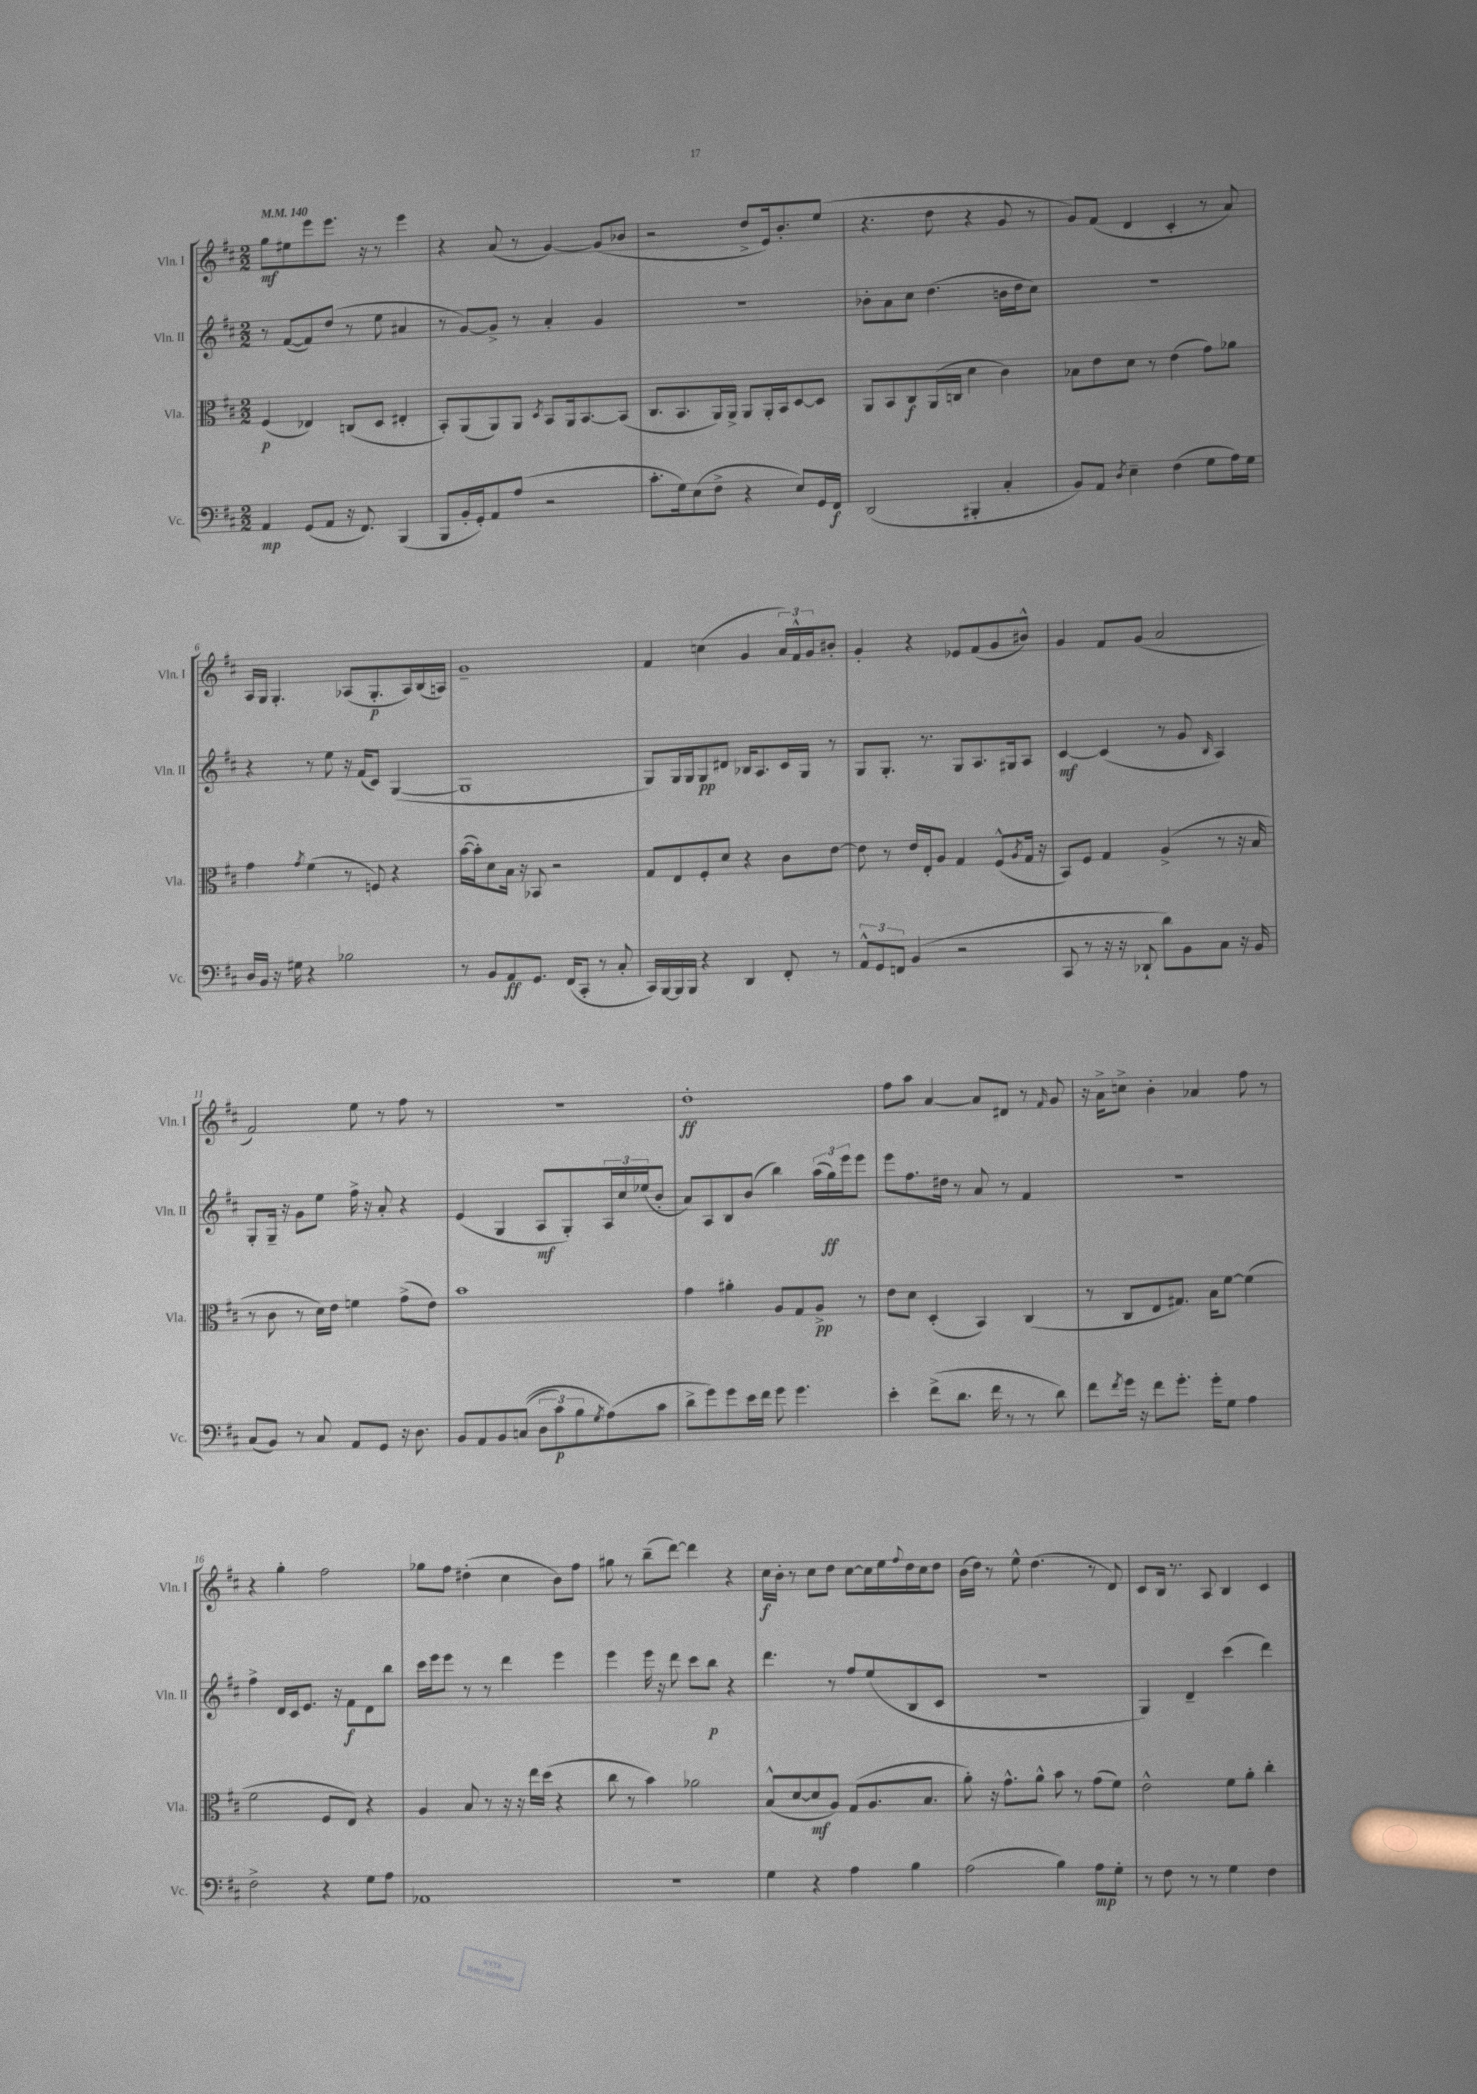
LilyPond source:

<<
\new StaffGroup <<
\new Staff = "s0" \with { instrumentName = "Vln. I" shortInstrumentName = "Vln. I" } {
    \clef treble \key d \major \numericTimeSignature \time 2/2 \tempo 4 = 140
    g''8\mf eis''8 e'''8 e'''8. r16 r8 e'''4 |
    r4 a'8( r8 g'4~) g'8( bes'8 |
    r2 d''8-> e'16) b'8.-. e''8( |
    r4. d''8 r4 g'8 r8 |
    g'8) fis'8( d'4 cis'4-. r8 a'8) |
    a16 g16 g4.-. aes8( g8.-.\p aes16) b16( a16) |
    g'1-- |
    fis'4 c''4( g'4 \tuplet 3/2 { a'16) fis'16-^ g'16 } bis'8-. |
    g'4-. r4 ees'8 fis'8( g'8 bis'8-^) |
    g'4 fis'8 g'8( a'2 |
    fis'2) e''8 r8 fis''8 r8 |
    r1 |
    d''1-.\ff |
    fis''8 a''8 a'4~ a'8 dis'8 r8 \grace { fis'16 } g'8 |
    r16 a'16-> c''8-> b'4-. aes'4 fis''8 r8 |
    r4 g''4-. fis''2 |
    ges''8 fis''8 dis''4-.( cis''4 b'8) fis''8 |
    gis''8 r8 b''8--( d'''8~) d'''4 r4 |
    cis''16\f b'16-. r8 cis''8 d''8 cis''8~ cis''16 e''16 \appoggiatura { fis''8 } d''16 cis''16 d''8 |
    b'16( d''16) r8 e''8-^ d''4.( r8 d'8) |
    cis'8 b16 r8. a8 b4 cis'4 \bar "|." |
}
\new Staff = "s1" \with { instrumentName = "Vln. II" shortInstrumentName = "Vln. II" } {
    \clef treble \key d \major \numericTimeSignature \time 2/2
    r8 fis'8~( fis'8) d''8( r8 e''8 ais'4 |
    r8 g'8~) g'8-> r8 a'4-. g'4 |
    r1 |
    bes'8-. a'8 cis''8 d''4.( b'16 d''16 cis''8) |
    r1 |
    r4 r8 e''8 r16 fis'16( cis'8) g4~( |
    g1 |
    g8) g16 g16 g8\pp dis'8 bes16 a8. cis'16 g16 r8 |
    g8 g8.-. r8. g8 a8. gis16 a8 |
    cis'4~\mf cis'4( r8 g'8 \grace { b16 } a4) |
    g8-. g16-- r16 g'8 e''8 fis''16-> r16 a'8-. r4 |
    e'4( g4 a8\mf g8-.) \tuplet 3/2 { a16 cis''16 ees''16( } b'8-. |
    a'8) a8 b8 b'8( b''4) \tuplet 3/2 { a''16( g''16\ff) e'''16 } e'''8 |
    e'''8 fis''8. dis''16 r8 a'8 r8 fis'4 |
    R1 |
    fis''4-> d'16 cis'16 e'8. r16 fis'8\f d'8 b''8 |
    cis'''16 e'''16 e'''8 r8 r8 d'''4 e'''4 |
    e'''4 e'''16 r16 d'''8 cis'''8 b''8\p r4 |
    d'''4. r8 fis''8 e''8( b8 cis'8 |
    R1 |
    g4) d'4-- cis'''4( d'''4) \bar "|." |
}
\new Staff = "s2" \with { instrumentName = "Vla." shortInstrumentName = "Vla." } {
    \clef alto \key d \major \numericTimeSignature \time 2/2
    fis4\p( ees4) c8( d8 eis4-. |
    b,8-.) a,8( a,8) a,8 \acciaccatura { d8 } b,8 a,16 b,8.~ b,8( |
    cis8. b,8. a,16) a,16-> a,8 a,16-. b,16 d8~ d8 |
    a,8 b,8 cis8\f a,16( c16 d'4 cis'4) |
    bes8 e'8 d'8 r8 e'4( g'8) aes'8 |
    g'4 \acciaccatura { g'8 } fis'4( r8 f8) r4 |
    b'16~( b'16-.) d'8 b16 r16 bes,8 r2 |
    g8 e8 fis8-. d'8 r4 cis'8 e'8~ |
    e'8 r8 e'16 e16-. a8 g4 fis8-^( \acciaccatura { a8 } g16 r16 |
    b,8) fis8 g4 a4->( r8 r16 b16 |
    r8 cis'8 r8 d'16) e'16 f'4 g'8->( e'8) |
    b'1 |
    g'4 ais'4-. a8 g8 a8->\pp r8 |
    e'8 d'8 d4-.( b,4) cis4( |
    r8 cis8 e8 gis8.) b16 fis'8~ fis'4( |
    fis'2 fis8 e8) r4 |
    a4 b8 r8 r16 r16 e''16 d''16( r4 |
    cis''8 r8 b'4) aes'2 |
    b8-^( d'8~ d'8\mf a8) g8( a8. b8. |
    a'8-.) r16 g'8.-^ a'8-^ b'8 r8 g'8( fis'8) |
    e'2-^ fis'8 a'8-. cis''4-. \bar "|." |
}
\new Staff = "s3" \with { instrumentName = "Vc." shortInstrumentName = "Vc." } {
    \clef bass \key d \major \numericTimeSignature \time 2/2
    a,4\mp g,8( a,8 r16 fis,8.) b,,4( |
    b,,8 b,16-. g,16-.) a,8 a8( r2 |
    cis'8.-. g16) e8( fis8-> r4 e8) g,16 fis,16\f |
    d,2( bis,,4-. cis4-. |
    b,8) a,8 \acciaccatura { d8 } e4-- fis4( g8 a16) g16 |
    d16 b,16 r16 gis16 r4 bes2 |
    r8 b,8 a,8\ff g,8. fis,16( cis,8-. r8 cis8-. |
    cis,16) b,,16~ b,,16 b,,16 r4 d,4 fis,8-. r8 |
    \tuplet 3/2 { a,8-^ g,8 f,8 } b,4( r2 |
    cis,8 r8 r16 r16 des,8-! d'8) b,8 cis8 r16 b,16 |
    cis8( b,8) r8 cis8 a,8 g,8 r16 d8. |
    b,8 a,8 b,8 c8(\( \tuplet 3/2 { d8 cis'8\p) b8 } \acciaccatura { g8 } a8(\) cis'8 |
    d'8-> g'8) g'8 e'16 fis'16 g'8 g'4. |
    e'4-. fis'8->( d'8. fis'16 r8 r8 d'8) |
    fis'8 \acciaccatura { fis'8 } g'16 r16 fis'8 g'8.-. g'16-. g8 a4 |
    fis2-> r4 g8 a8 |
    aes,1 |
    R1 |
    g4 r4 a4 b4 |
    a2( b4) a8\mp g8-. |
    r8 fis8 r8 r8 g4 fis4 \bar "|." |
}
>>
>>
